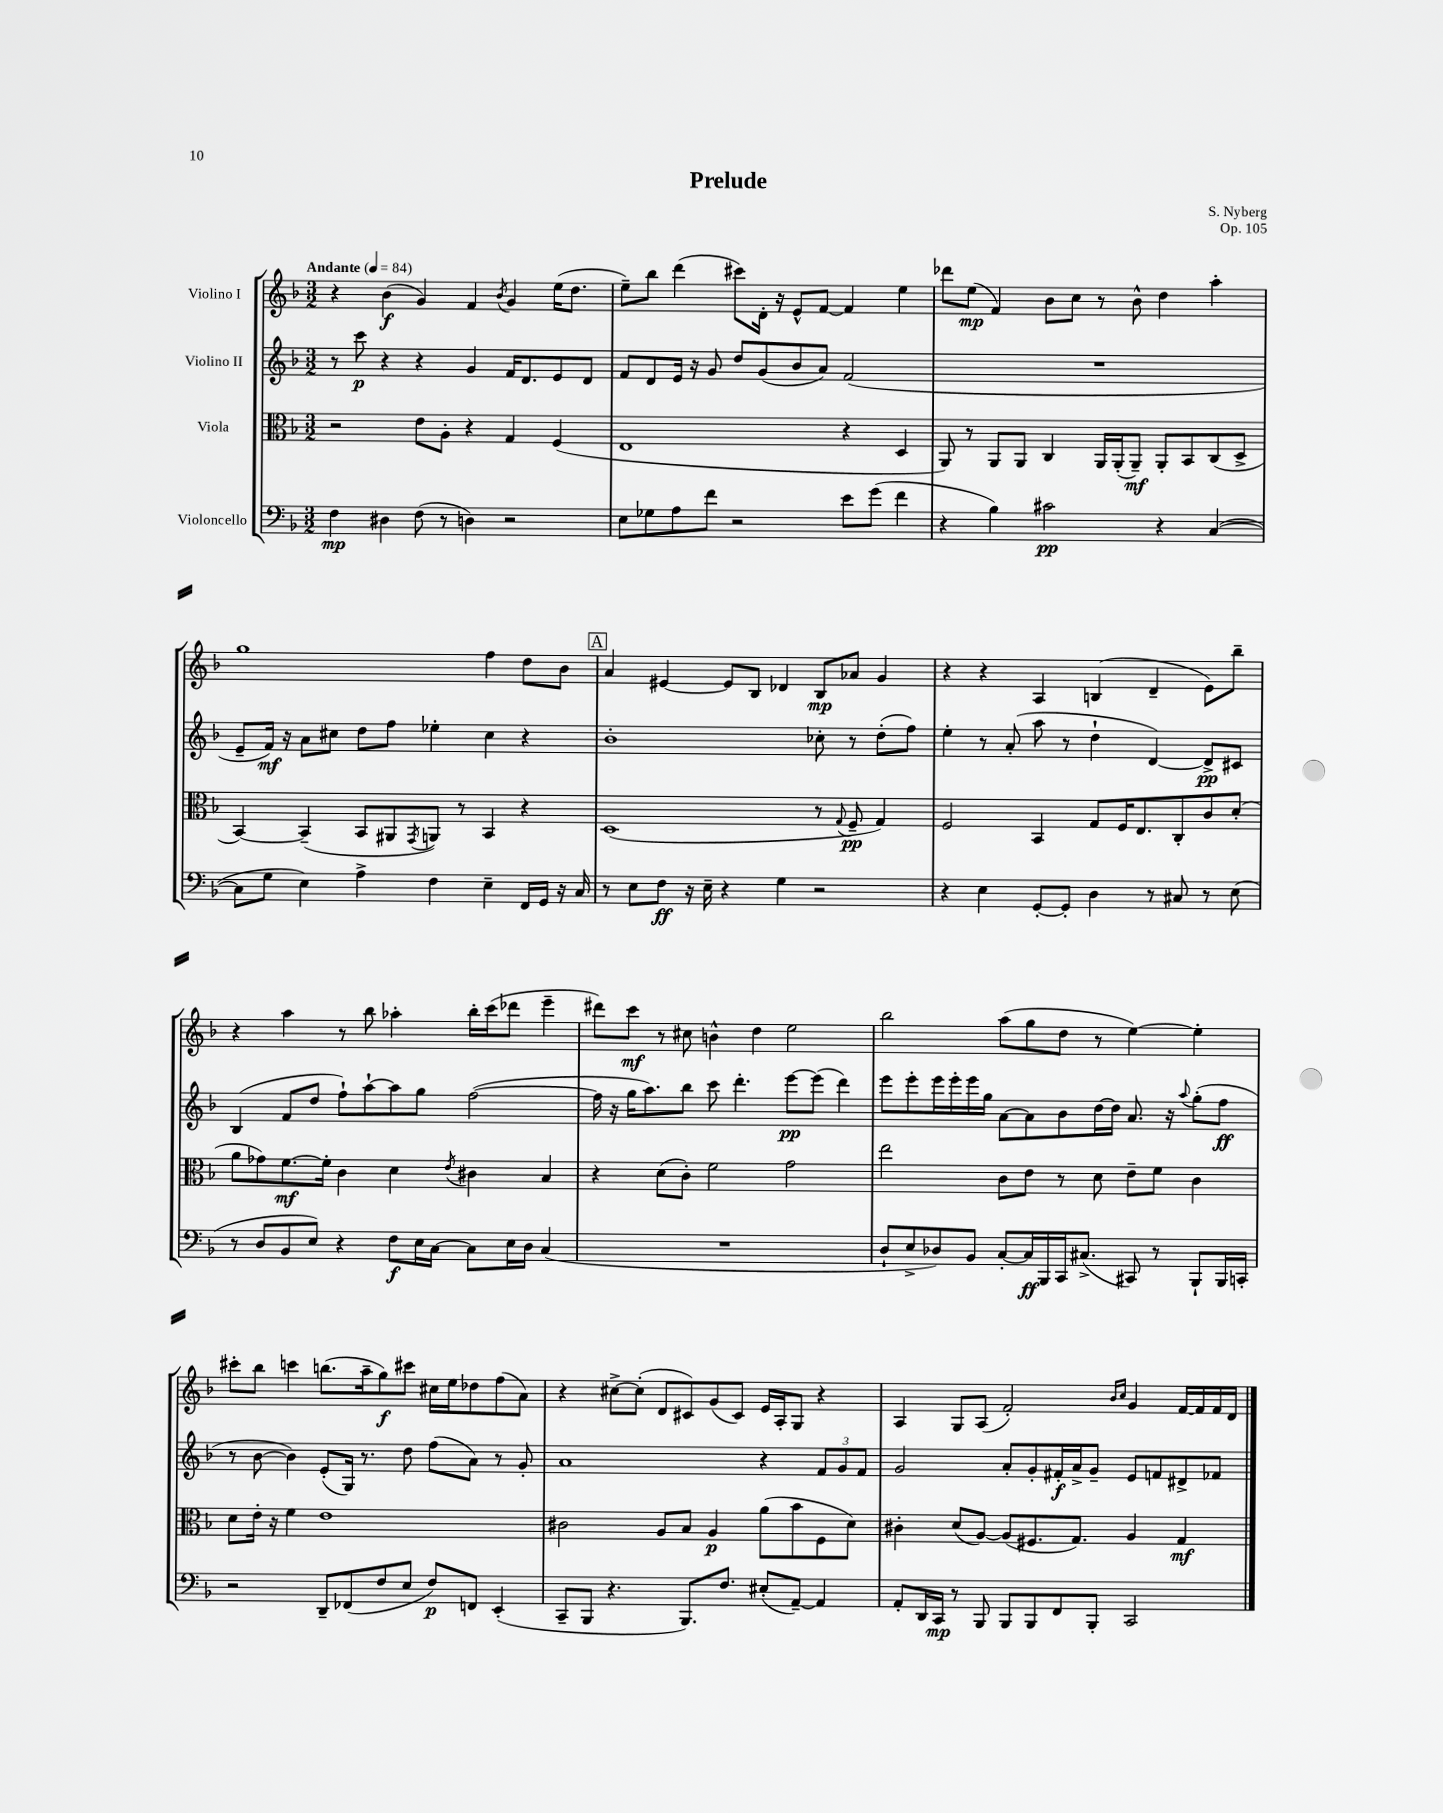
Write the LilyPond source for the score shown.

\header { title = "Prelude" composer = "S. Nyberg" opus = "Op. 105" }
<<
\new StaffGroup <<
\new Staff = "s0" \with { instrumentName = "Violino I" } {
    \clef treble \key f \major \numericTimeSignature \time 3/2 \tempo "Andante" 4 = 84
    r4 bes'4\f( g'4) f'4 \acciaccatura { bes'8 } g'4 e''16( d''8. |
    e''8--) bes''8 d'''4( cis'''8) d'16-. r16 e'8-^ f'8~ f'4 e''4 |
    des'''8 e''8\mp( f'4) bes'8 c''8 r8 bes'8-^ d''4 a''4-. |
    g''1 f''4 d''8 bes'8 |
    \mark \markup { \box "A" } a'4 eis'4~ eis'8 bes8 des'4 bes8\mp aes'8 g'4 |
    r4 r4 a4 b4( d'4-- e'8) bes''8-- |
    r4 a''4 r8 bes''8 aes''4-. bes''16-. c'''16( des'''8 e'''4-- |
    dis'''8) c'''8\mf r8 cis''8 b'4-^ d''4 e''2 |
    bes''2 a''8( g''8 d''8 r8 e''4~) e''4-. |
    cis'''8-. bes''8 c'''4 b''8.( a''16-- g''8\f) cis'''8 cis''16 e''16 des''8 f''8( a'8) |
    r4 cis''8~-> cis''8-.( d'8 cis'8) g'8( cis'8) e'16 a16-. g8 r4 |
    a4 g8 a8( f'2-.) \grace { bes'16 c''16 } g'4 f'16~ f'16 f'16 d'16 \bar "|." |
}
\new Staff = "s1" \with { instrumentName = "Violino II" } {
    \clef treble \key f \major \numericTimeSignature \time 3/2
    r8 c'''8\p r4 r4 g'4 f'16 d'8. e'8 d'8 |
    f'8 d'8 e'16 r16 g'8 d''8 g'8( bes'8 a'8) f'2( |
    R1. |
    e'8-- f'16\mf) r16 a'8 cis''8 d''8 f''8 ees''4-. cis''4 r4 |
    \mark \markup { \box "A" } bes'1-. ces''8-. r8 d''8-.( f''8) |
    e''4-. r8 a'8-.( a''8 r8 d''4-! d'4~) d'8->\pp cis'8 |
    bes4( f'8 d''8 f''8-!) a''8~-! a''8 g''8 f''2~( |
    f''16 r16 g''16 a''8.) bes''8 c'''8 d'''4.-. e'''8~\pp e'''8( d'''4) |
    e'''8 e'''8-. e'''16 e'''16-. e'''16 g''16 a'8~ a'8 bes'8 d''16~ d''16 a'8. r16 \appoggiatura { a''8 } g''8-.( f''8\ff |
    r8 bes'8~ bes'4) e'8-.( g16) r8. d''8 f''8( a'8) r8 g'8-. |
    a'1 r4 \tuplet 3/2 { f'8 g'8 f'8 } |
    g'2 a'8-. g'8-. fis'16-.\f a'16-> g'8-- e'8 f'8 dis'8-> fes'8 \bar "|." |
}
\new Staff = "s2" \with { instrumentName = "Viola" } {
    \clef alto \key f \major \numericTimeSignature \time 3/2
    r2 e'8 a8-. r4 g4 f4( |
    e1 r4 d4 |
    a,8) r8 a,8 a,8 c4 a,16 a,16-.( a,8--\mf) a,8-. bes,8 c8( d8-> |
    bes,4~) bes,4--( bes,8 ais,8 \acciaccatura { g,8 } a,8) r8 bes,4 r4 |
    \mark \markup { \box "A" } d1( r8 \appoggiatura { g8 } f8--\pp g4) |
    f2 bes,4 g8 f16 e8. c8-. c'8 d'8-.( |
    a'8 ges'8) f'8.~\mf f'16-. c'4 d'4 \acciaccatura { e'8 } cis'4 bes4 |
    r4 d'8( c'8-.) f'2 g'2 |
    e''2 c'8 e'8 r8 d'8 e'8-- f'8 c'4 |
    d'8 e'16-. r16 f'4 e'1 |
    cis'2 a8 bes8 a4\p a'8( bes'8 f8 d'8) |
    cis'4-. d'8( a8~) a8( fis8. g8.) a4 g4\mf \bar "|." |
}
\new Staff = "s3" \with { instrumentName = "Violoncello" } {
    \clef bass \key f \major \numericTimeSignature \time 3/2
    f4\mp dis4 f8( r8 d4) r2 |
    e8 ges8 a8 f'8 r2 e'8 g'8( f'4 |
    r4 bes4) cis'2\pp r4 c4~( |
    c8 g8 e4) a4-> f4 e4-- f,16 g,16 r16 c16 |
    \mark \markup { \box "A" } r8 e8 f8\ff r16 e16-- r4 g4 r2 |
    r4 e4 g,8~-. g,8-. d4 r8 cis8 r8 e8( |
    r8 d8 bes,8 e8) r4 f8\f e16 c16~ c8 e16 d16 c4( |
    R1. |
    d8-! e8-> des8) bes,8 c8~-. c16\ff bes,,16 c,16 cis8.->( cis,8) r8 bes,,8-! bes,,16 c,16-. |
    r2 d,8-- fes,8( f8 e8 f8\p) f,8 e,4-.( |
    c,8-- bes,,8 r4. bes,,8.) f8. eis8-.( a,8~--) a,4 |
    a,8-. d,16 c,16\mp r8 bes,,8 bes,,8 bes,,8 f,8 bes,,8-. c,2 \bar "|." |
}
>>
>>
\layout { \context { \Score \remove "Bar_number_engraver" } }
